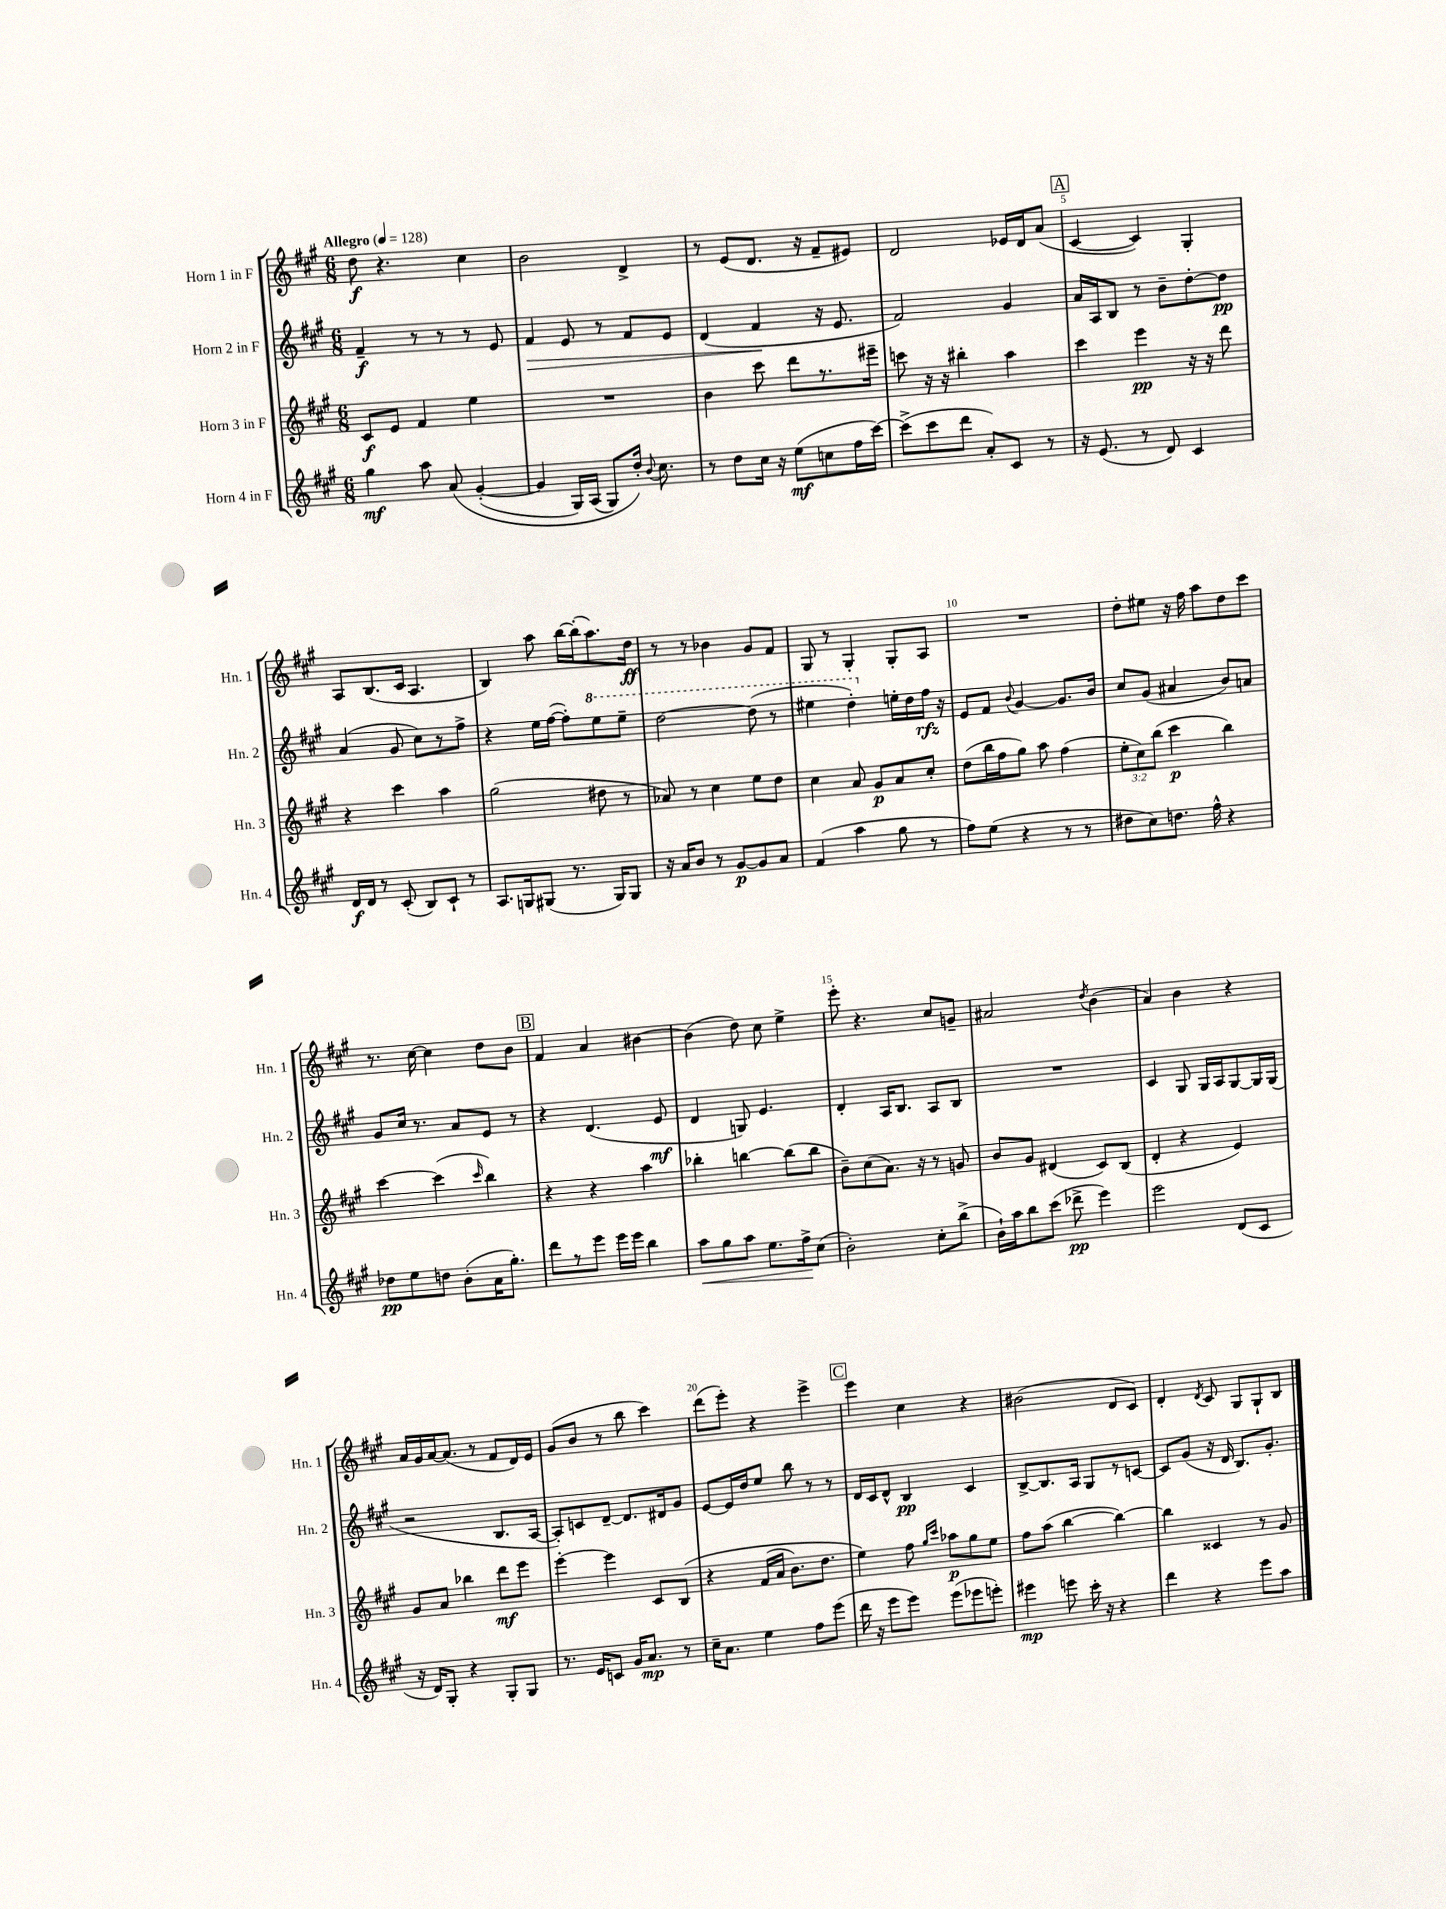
<<
\new StaffGroup <<
\new Staff = "s0" \with { instrumentName = "Horn 1 in F" shortInstrumentName = "Hn. 1" } {
    \clef treble \key a \major \numericTimeSignature \time 6/8 \tempo "Allegro" 4 = 128
    \autoBeamOff d''8\f r4. cis''4 |
    b'2 d'4-> |
    r8 e'8[( d'8.] r16 fis'8[-- eis'8]) |
    d'2 ees'16[ d'16 a'8]( |
    \mark \markup { \box "A" } cis'4~ cis'4) gis4-. |
    a8[ b8.( cis'16] a4. |
    b4) a''8 b''16[~ b''16-.( a''8.) d''16]\ff |
    r8 r8 bes'4 gis'8[ fis'8] |
    gis8 r8 gis4-. gis8[-. a8] |
    R2. |
    d''8[-. eis''8] r16 fis''16 a''8[ d''8 cis'''8] |
    r8. cis''16~ cis''4 d''8[ b'8] |
    \mark \markup { \box "B" } fis'4 a'4 bis'4~ |
    bis'4( d''8) cis''8 e''4-> |
    e'''8-. r4. cis''8[ g'8]-- |
    ais'2 \acciaccatura { d''8 } b'4( |
    a'4) b'4 r4 |
    a'16[ gis'16 a'16~ a'8.]( r8 fis'8[ d'16) e'16] |
    gis'8[( b'8] r8 b''8 cis'''4) |
    d'''8[( e'''8]-.) r4 e'''4-> |
    \mark \markup { \box "C" } e'''4 cis''4 r4 |
    bis'2( d'8[ cis'8]) |
    d'4-. \acciaccatura { d'8 } cis'8 gis8[ gis8-! b8] \bar "|." |
}
\new Staff = "s1" \with { instrumentName = "Horn 2 in F" shortInstrumentName = "Hn. 2" } {
    \clef treble \key a \major \numericTimeSignature \time 6/8
    \autoBeamOff fis'4--\f r8 r8 r8 e'8 |
    fis'4\> e'8 r8 fis'8[ e'8] |
    d'4( fis'4\! r16 e'8. |
    fis'2) gis'4 |
    \mark \markup { \box "A" } a'16[ a16 b8] r8 b'8[-- d''8~-. d''8]\pp |
    a'4( gis'8 cis''8[) r8 fis''8]-> |
    r4 e''16[ fis''16]~( fis''8[-.) \ottava #1 e'''8 e'''8]-- |
    d'''2~ d'''8( r8 |
    eis'''4 d'''4-.) \ottava #0 e''!16[-. d''16 fis''16]\rfz r16 |
    e'8[ fis'8] \appoggiatura { b'8 } gis'4~ gis'8.[ b'16] |
    cis''8[ gis'8]( ais'4 b'8[) a'8] |
    gis'8[ cis''16] r8. a'8[ e'8] r8 |
    \mark \markup { \box "B" } r4 d'4.( e'8\mf |
    d'4 g8) e'4. |
    d'4-. a16[ b8.] a8[ b8] |
    R2. |
    cis'4 gis8 gis16[ a16 gis8~ gis16 gis16]( |
    r2 b8.[ a16]~ |
    a8[-.) c'8 d'8]~-- d'8.[ dis'16 gis'8] |
    e'8[~ e'16 d''16 e''8] b''8 r8 r8 |
    \mark \markup { \box "C" } d'16[ cis'16 d'8]-^ b4\pp cis'4 |
    b8[~-> b8. a16] gis8[ r8 c'8]~ |
    c'8[ gis'8]( r16 d'16 b8.[) gis'8.]-. \bar "|." |
}
\new Staff = "s2" \with { instrumentName = "Horn 3 in F" shortInstrumentName = "Hn. 3" } {
    \clef treble \key a \major \numericTimeSignature \time 6/8 \override Staff.TupletNumber.text = #tuplet-number::calc-fraction-text
    \autoBeamOff cis'8[\f e'8] fis'4 e''4 |
    R2. |
    b'4 cis'''8 d'''8[ r8. eis'''16]-- |
    c'''8 r16 r16 bis''4-. a''4 |
    \mark \markup { \box "A" } cis'''4 e'''4\pp r16 r16 d'''8 |
    r4 cis'''4 a''4 |
    gis''2( dis''8 r8 |
    aes'8) r8 cis''4 e''8[ d''8] |
    cis''4 a'8 gis'8[\p a'8 cis''8]-. |
    d''8[( b''16 fis''16 gis''8]) a''8 fis''4( |
    \tuplet 3/2 { e''8[-. cis''8) b''8]( } cis'''4\p b''4) |
    cis'''4~ cis'''4( \grace { cis'''16 } b''4) |
    \mark \markup { \box "B" } r4 r4 a''4 |
    bes''4-. b''4~ b''8[( b''8] |
    b'8[--) cis''8( a'8.]) r16 r8 g'8 |
    b'8[ gis'8] dis'4( cis'8[) b8]( |
    d'4-. r4 e'4) |
    gis'8[ a'8] bes''4 d'''8[\mf e'''8] |
    e'''4~-. e'''4 cis'8[ b8]\( |
    r4 fis'16[( a'16] b'8.[) d''8.] |
    \mark \markup { \box "C" } e''4\) fis''8 \grace { gis''16[ cis'''16] } aes''8[\p gis''8 e''8] |
    fis''8[ a''8]( b''4~ b''4~) |
    b''4 cisis'4 r8 gis'8 \bar "|." |
}
\new Staff = "s3" \with { instrumentName = "Horn 4 in F" shortInstrumentName = "Hn. 4" } {
    \clef treble \key a \major \numericTimeSignature \time 6/8
    \autoBeamOff gis''4\mf a''8 a'8\( gis'4~-.( |
    gis'4 gis16[) a16]( gis8[) d''16]-.\) \appoggiatura { b'8 } cis''8. |
    r8 d''8[ cis''16] r16 e''8[\mf( c''8 fis''16 cis'''16]~) |
    cis'''8[->( cis'''8 d'''8] a'8[-.) cis'8] r8 |
    \mark \markup { \box "A" } r16 e'8.( r8 d'8) cis'4 |
    d'16[\f d'16] r8 cis'8-.( b8[) cis'8]-! r8 |
    a8.[ g16 gis8]( r8. gis16[) gis8] |
    r16 a'16[ b'8] r8 gis'8[~\p gis'8 a'8] |
    fis'4( a''4 gis''8 r8 |
    fis''8[) e''8]( r4 r8 r8 |
    dis''8[ cis''8) d''8.] fis''16-^ r4 |
    des''8[\pp e''8 d''8] b'8[-.( a'16 gis''8.]-.) |
    \mark \markup { \box "B" } d'''8[ r8 e'''8] e'''16[ e'''16] b''4 |
    a''8[\< gis''8 a''8] e''8.[ fis''16->\! cis''8]( |
    b'2-.) cis''8[-. b''8]->( |
    b'16[-!) a''16 b''8 cis'''8]( des'''8->\pp e'''4) |
    e'''2 d'8[( cis'8] |
    r16 d'16[) gis8]-. r4 gis8[-. gis8] |
    r8. e'16[ c'8] gis'16[ a'8.]\mp r8 |
    cis''16[-- a'8.] e''4 fis''8[ e'''8]( |
    \mark \markup { \box "C" } d'''16 r16 e'''8[ e'''8]) e'''8[( ees'''8 e'''8]-.) |
    eis'''4\mp e'''8 cis'''16-. r16 r4 |
    d'''4 r4 e'''8[ a''8] \bar "|." |
}
>>
>>
\layout { \context { \Score \override BarNumber.break-visibility = ##(#f #t #t) barNumberVisibility = #(every-nth-bar-number-visible 5) } }
